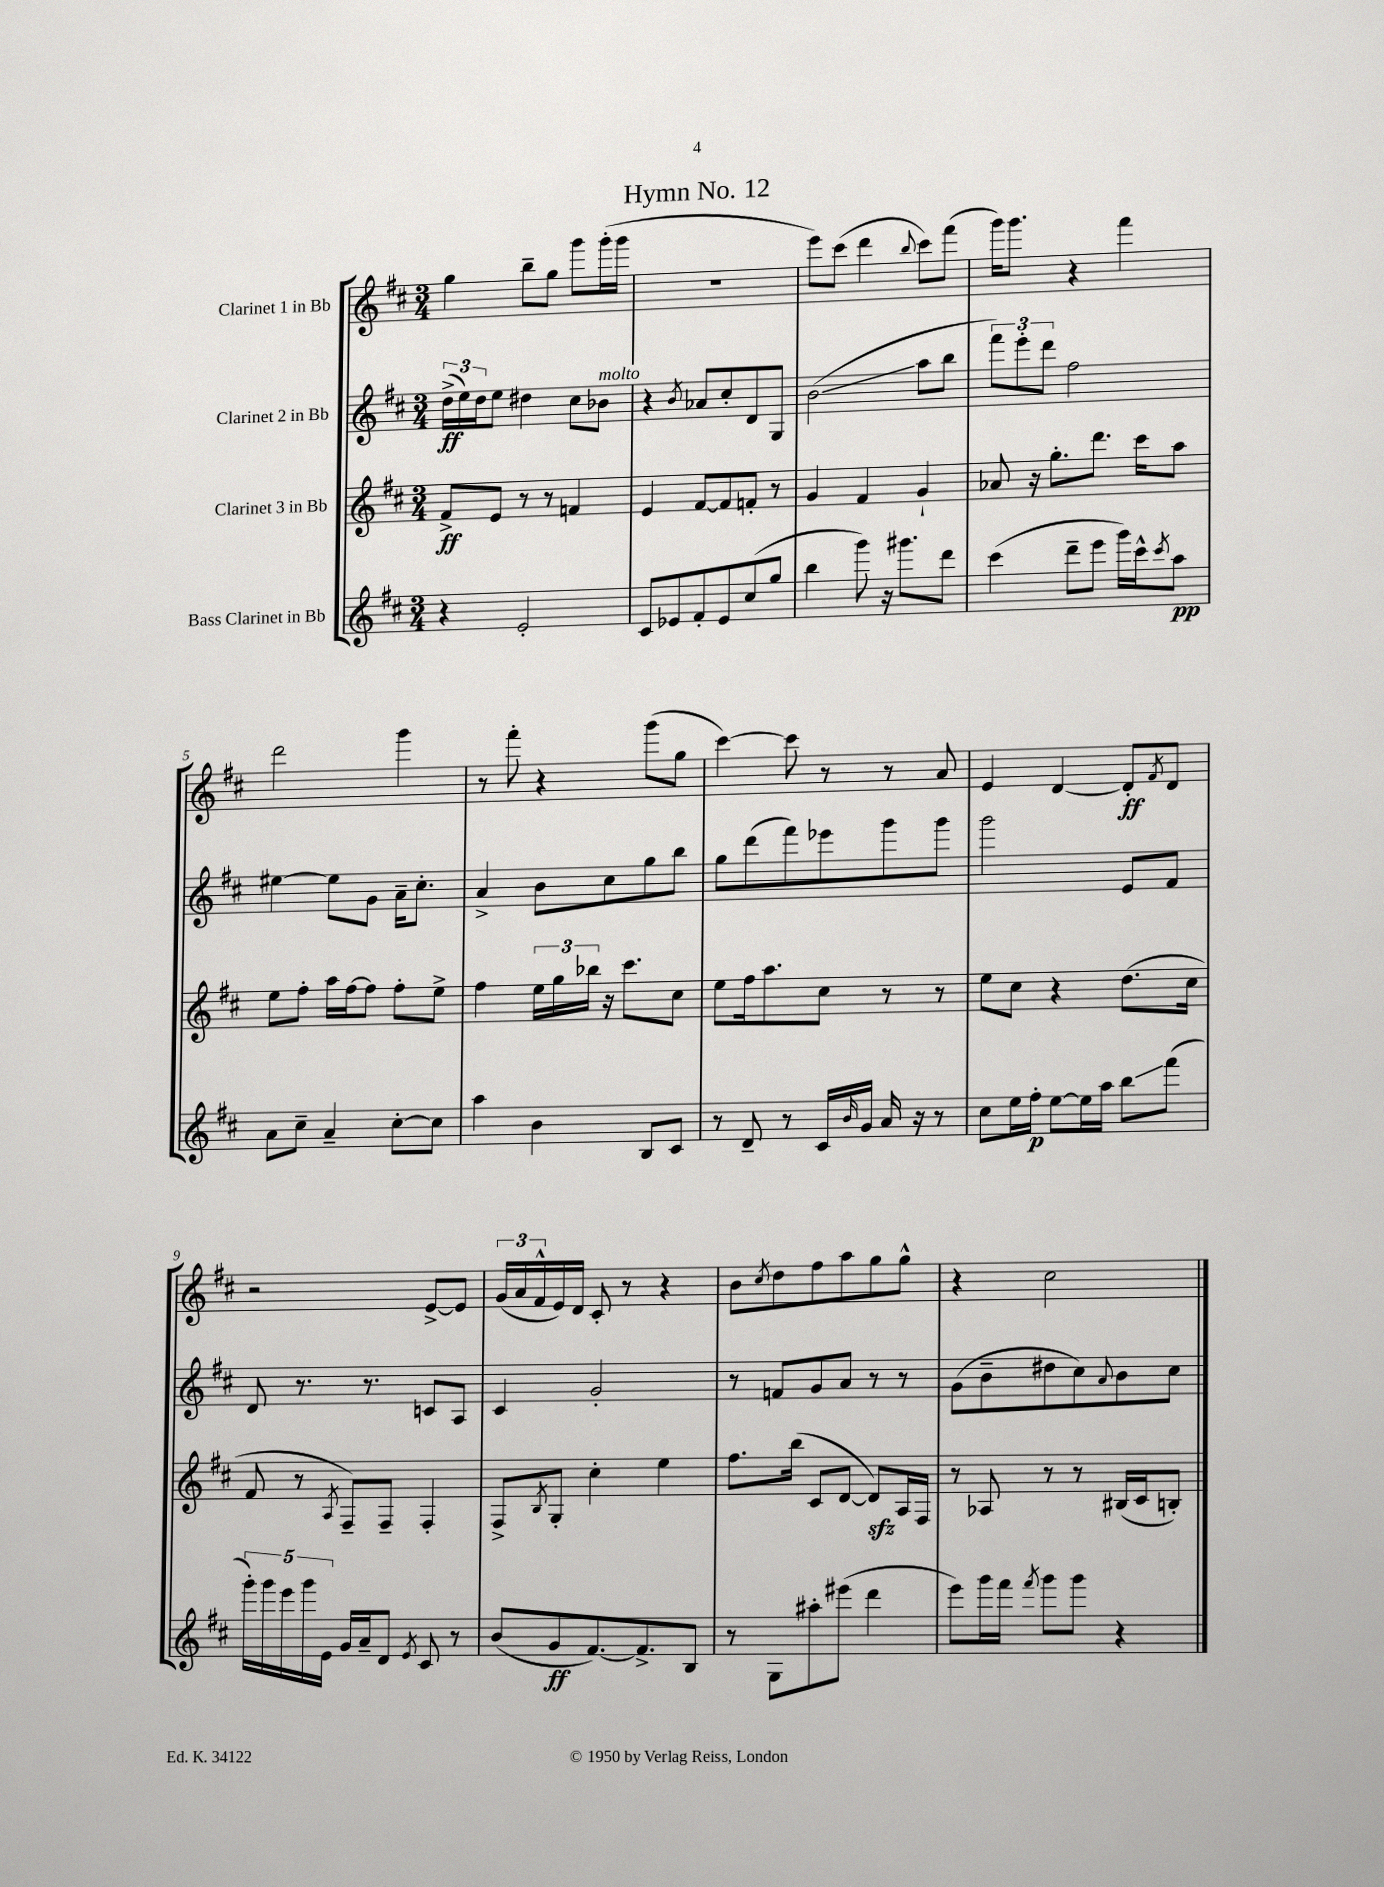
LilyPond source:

\header { title = "Hymn No. 12" }
<<
\new StaffGroup <<
\new Staff = "s0" \with { instrumentName = "Clarinet 1 in Bb" } {
    \clef treble \key d \major \numericTimeSignature \time 3/4
    g''4 b''8-- g''8 g'''8 g'''16-.( g'''16 |
    R2. |
    e'''8) cis'''8( d'''4 \appoggiatura { b''8 } cis'''8) fis'''8( |
    g'''16) g'''8. r4 fis'''4 |
    d'''2 g'''4 |
    r8 fis'''8-. r4 g'''8( g''8 |
    cis'''4~) cis'''8 r8 r8 a'8 |
    e'4 d'4~ d'8-.\ff \acciaccatura { fis'8 } d'8 |
    r2 e'8~-> e'8 |
    \tuplet 3/2 { g'16( a'16 fis'16-^ } e'16) d'16 cis'8-. r8 r4 |
    b'8 \acciaccatura { cis''8 } d''8 fis''8 a''8 g''8 g''8-^ |
    r4 cis''2 \bar "|." |
}
\new Staff = "s1" \with { instrumentName = "Clarinet 2 in Bb" } {
    \clef treble \key d \major \numericTimeSignature \time 3/4
    \tuplet 3/2 { d''16->\ff( e''16) d''16 } e''8 dis''4 cis''8 bes'8^\markup { \italic "molto" } |
    r4 \acciaccatura { b'8 } aes'8 cis''8-. d'8 g8 |
    b'2\glissando( a''8 b''8 |
    \tuplet 3/2 { fis'''8) e'''8-. d'''8 } fis''2 |
    eis''4~ eis''8 g'8 a'16-- cis''8.-. |
    a'4-> b'8 cis''8 g''8 b''8 |
    g''8 d'''8( fis'''8) ees'''8 g'''8 g'''8 |
    g'''2 e'8 fis'8 |
    d'8 r8. r8. c'8 a8 |
    cis'4 g'2-. |
    r8 f'8 g'8 a'8 r8 r8 |
    g'8( b'8-- dis''8 cis''8) \appoggiatura { a'8 } b'8 cis''8 \bar "|." |
}
\new Staff = "s2" \with { instrumentName = "Clarinet 3 in Bb" } {
    \clef treble \key d \major \numericTimeSignature \time 3/4
    fis'8->\ff e'8 r8 r8 f'4 |
    e'4 fis'8~ fis'8 f'8-. r8 |
    g'4 fis'4 g'4-! |
    aes'8 r16 g''8.-. d'''8. cis'''16 a''8 |
    e''8 fis''8-. a''16 fis''16~ fis''8 fis''8-. e''8-> |
    fis''4 \tuplet 3/2 { e''16 g''16 bes''16 } r16 cis'''8. cis''8 |
    e''8 fis''16 a''8. cis''8 r8 r8 |
    e''8 cis''8 r4 d''8.( cis''16 |
    fis'8 r8 \acciaccatura { a8 } fis8--) fis8-- fis4-. |
    fis8-> \acciaccatura { b8 } g8-. cis''4-. e''4 |
    fis''8. b''16( cis'8 d'8~ d'8\sfz) a16 fis16 |
    r8 aes8 r8 r8 bis16( cis'16 b8-.) \bar "|." |
}
\new Staff = "s3" \with { instrumentName = "Bass Clarinet in Bb" } {
    \clef treble \key d \major \numericTimeSignature \time 3/4
    r4 e'2-. |
    cis'8 ees'8 fis'8-. ees'8 cis''8( g''8 |
    b''4 g'''8) r16 gis'''8. d'''8 |
    cis'''4( d'''8-- e'''8 g'''16) cis'''16-^ \acciaccatura { cis'''8 } a''8\pp |
    a'8 cis''8-- a'4-- cis''8~-. cis''8 |
    a''4 b'4 b8 cis'8 |
    r8 d'8-- r8 cis'16 \grace { b'16 } g'16 a'16 r16 r8 |
    cis''8 e''16 fis''16-.\p e''8~ e''16 a''16 b''8\glissando fis'''8( |
    \tuplet 5/4 { g'''16-.) g'''16 e'''16 g'''16 e'16 } g'16 a'16-- d'8 \acciaccatura { e'8 } cis'8 r8 |
    b'8( g'8\ff fis'8.~) fis'8.-> b8 |
    r8 g8 ais''8-. eis'''8( d'''4 |
    e'''8) g'''16 fis'''16 \acciaccatura { fis'''8 } g'''8 g'''8 r4 \bar "|." |
}
>>
>>
